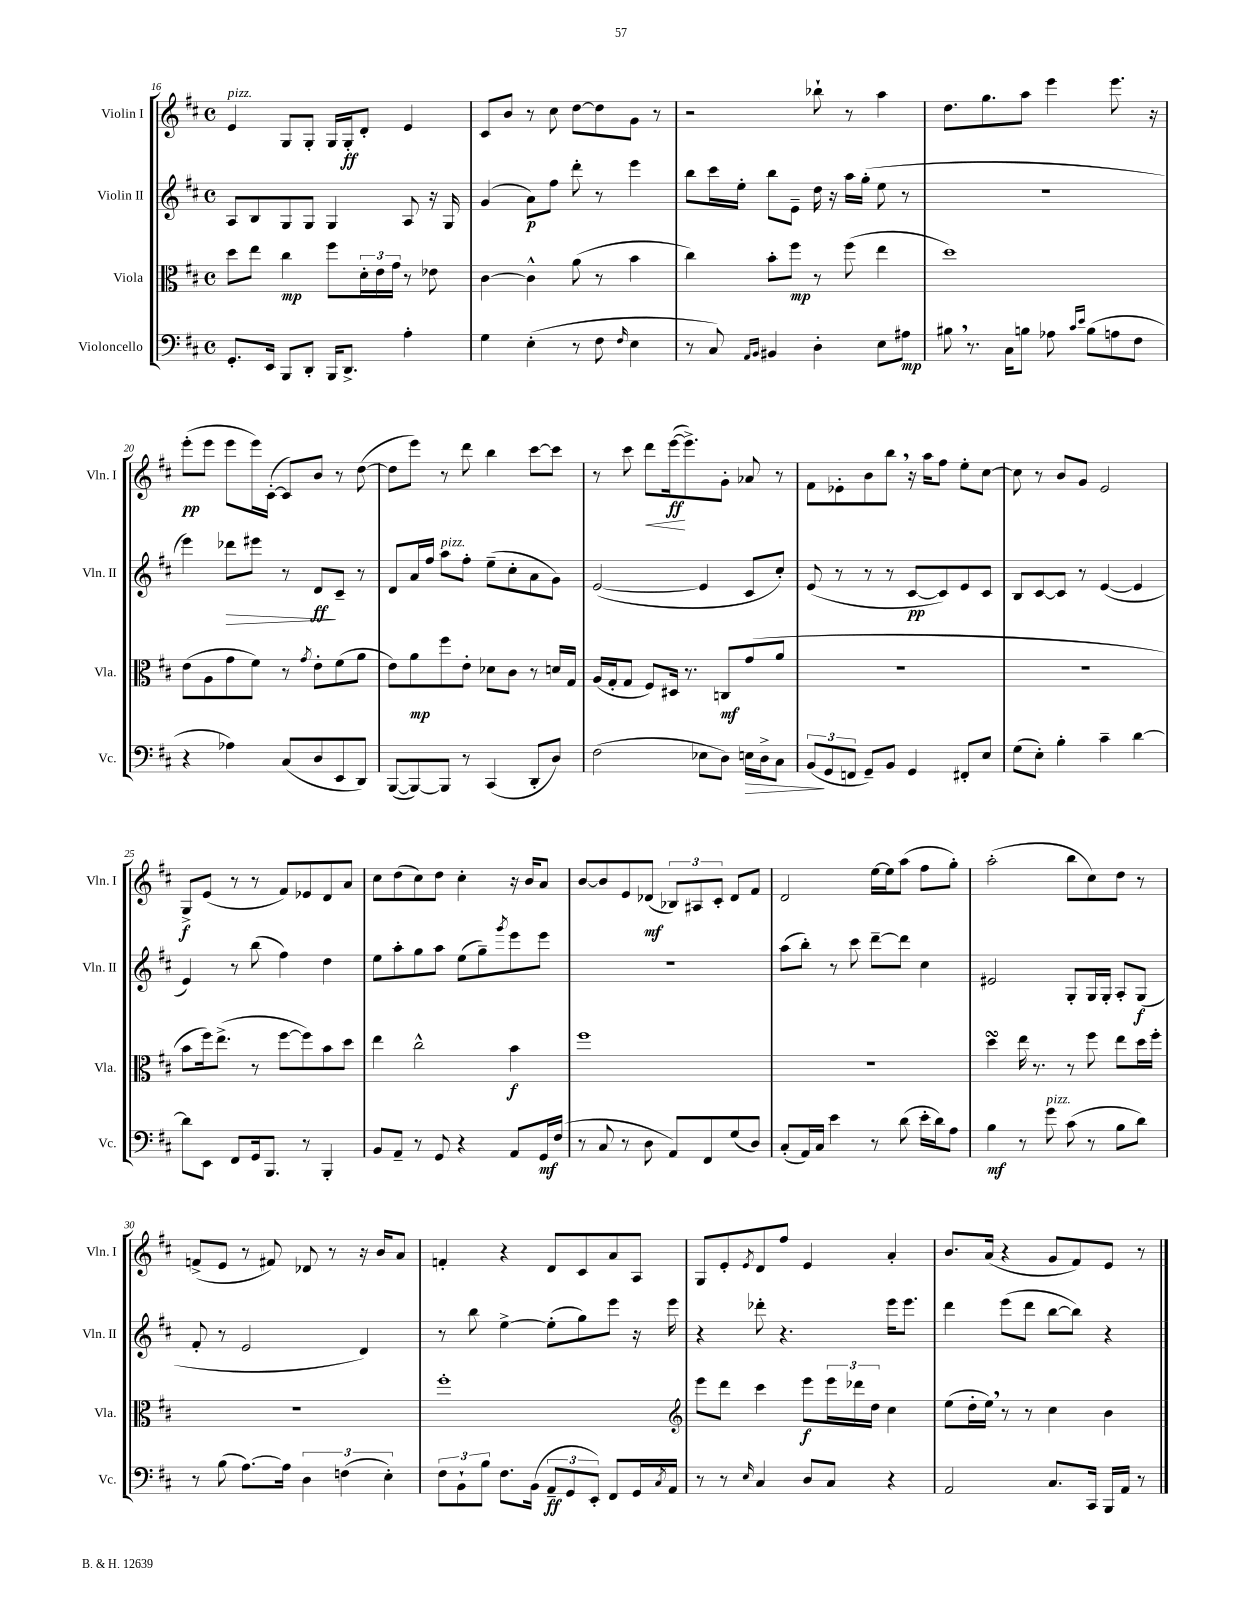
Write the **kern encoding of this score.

**kern	**kern	**kern	**kern
*staff4	*staff3	*staff2	*staff1
*clefF4	*clefC3	*clefG2	*clefG2
*k[f#c#]	*k[f#c#]	*k[f#c#]	*k[f#c#]
*M4/4	*M4/4	*M4/4	*M4/4
*met(c)	*met(c)	*met(c)	*met(c)
8.GG'	8dd	8A	4e
.	8ee	8B	.
16EE	.	.	.
8BBB	4cc#	8G	8G
8DD'	.	8G	8G'
16BBB	8ff#	4G	16G
8.DD^	.	.	16G'
.	24d'	.	8d'
.	24e	.	.
.	24g	.	.
4A'	8r	8A	4e
.	8e-	16r	.
.	.	16G	.
=	=	=	=
4G	[4c#	(4g	8c#
.	.	.	8b
(4E'	4c#^^]	8a)	8r
.	.	8ff#	8cc#
8r	(8a	8ddd'	[8dd
8F#	8r	8r	8dd]
16qqF#	.	.	.
4E	4b	4eee	8g
.	.	.	8r
=	=	=	=
8r	4cc#)	8bb	2r
8C#)	.	16ccc#	.
.	.	16ee'	.
16qqAA	.	.	.
16qqBB	.	.	.
4BB#	8b'	8bb	.
.	8ff#	8e~	.
4D'	8r	16dd	8bb-`
.	.	16r	.
.	(8ff#	16aa	8r
.	.	(16gg'	.
8E	4ee	8ee	4aa
8A#	.	8r	.
=	=	=	=
8B#	1dd)	1r	8.dd
8.r	.	.	.
.	.	.	8.gg
16C#	.	.	.
8B	.	.	8aa
8A-	.	.	4eee
16qqc#	.	.	.
16qqe	.	.	.
(8B	.	.	.
8A	.	.	8.eee
8F#	.	.	.
.	.	.	16r
=	=	=	=
4r	(8e	4eee)	(8eee'
.	8A	.	8eee
4A-)	8g	8ddd-	8eee
.	8f#)	8eee#	16eee)
.	.	.	([16c#'
(8C#	8r	8r	8c#])
.	8qg	.	.
8D	8e'	8d	8b
8EE	(8f#	8c#~	8r
8DD)	8a	8r	([8dd
=	=	=	=
([8BBB	8e)	8d	8dd]
8BBB_)	8a	16a	8eee)
.	.	16ff#	.
8BBB]	8ff#	8aa	8r
8r	8e'	8ff#'	8ddd
(4CC#	8d-	(8ee~	4bb
.	8c#	8cc#'	.
8DD'	8r	8a	[8ccc#
8D)	16d	8g)	8ccc#]
.	16G	.	.
=	=	=	=
(2F#	(16A	([2e	8r
.	16G'	.	.
.	8G	.	8ccc#
.	8F#)	.	8ddd
.	16D#	.	([16eee
.	8.r	.	8.eee^])
8E-	.	4e]	.
8D)	8C	.	8g'
16E	(8g	8c#	8a-
16D^	.	.	.
8C#	8a	8cc#')	8r
=	=	=	=
(12BB	1r	(8e	8f#
12GG	.	.	.
.	.	8r	8e-'
12FF	.	.	.
8GG~)	.	8r	8b
8BB	.	8r	8bb
4GG	.	[8c#	16r
.	.	.	16aa
.	.	8c#])	8ff#
8FF#'	.	8e	8ee'
8E	.	8c#	[8cc#
=	=	=	=
(8G	1r	8B	8cc#]
8E')	.	[8c#	8r
4B'	.	8c#]	8b
.	.	8r	8g
4c#~	.	([4e	2e
[4d	.	4e]	.
=	=	=	=
8d]	8b	4e)	8G^
8EE	16ff#)	.	(8e
.	(8.ee^	.	.
8FF#	.	8r	8r
16GG	8r	(8bb	8r
8.BBB	.	.	.
.	[8ff#	4ff#)	8f#)
8r	8ff#])	.	8e-
4BBB'	8b	4dd	8d
.	8dd	.	8a
=	=	=	=
8BB	4ee	8ee	8cc#
8AA~	.	8aa'	(8dd
8r	2cc#^^	8gg	8cc#)
8GG	.	8aa	8dd
4r	.	(8ee	4cc#'
.	.	8gg~)	.
.	.	8qggg	.
8AA	4b	8eee	16r
.	.	.	16b
16GG	.	8eee	8a
(16F#	.	.	.
=	=	=	=
8r	1ff#	1r	[8b
8C#	.	.	8b]
8r	.	.	8e
8D	.	.	(8d-
8AA)	.	.	12B-)
.	.	.	12A#
8FF#	.	.	.
.	.	.	12c#'
(8G	.	.	8d-
8D)	.	.	8f#
=	=	=	=
(8C#'	1r	(8aa	2d
16AA)	.	8bb')	.
16C#	.	.	.
4e	.	8r	.
.	.	8ccc#	.
8r	.	[8ddd~	[16ee
.	.	.	16ee]
(8d	.	8ddd]	(8aa
16e'	.	4cc#	8ff#
16d)	.	.	.
8A	.	.	8gg')
=	=	=	=
4B	4dd	2e#	(2aa'
8r	16ee	.	.
.	8.r	.	.
8g	.	.	.
(8c#	8r	8G'	8bb
8r	8ff#	16G	8cc#)
.	.	16G'	.
8B	8ee	8A'	8dd
8d)	16dd	(8G	8r
.	16ff#'	.	.
=	=	=	=
8r	1r	8f#'	(8f^
(8B	.	8r	8e
[8.A)	.	2e	8r
.	.	.	8f#)
16A]	.	.	.
6D	.	.	8d-
.	.	.	8r
(6F	.	.	.
.	.	4d)	16r
.	.	.	16b
6E')	.	.	.
.	.	.	8a
=	=	=	=
12F#	1ff#'	8r	4f'
12BB`	.	.	.
.	.	8bb	.
12B	.	.	.
8.F#	.	[4ee^	4r
(16BB	.	.	.
12AA~	.	(8ee']	8d
12GG	.	.	.
.	.	8gg)	8c#
12EE')	.	.	.
8FF#	.	8eee	8a
16GG	.	16r	8A
8qC#	.	.	.
16AA	.	16eee	.
=	=	=	=
*	*clefG2	*	*
8r	8eee	4r	8G
8r	8ddd	.	8e'
16qqE	.	.	8qe
4C#	4ccc#	8ddd-'	8d
.	.	4.r	8ff#
8D	8eee	.	4e
8C#	24eee	.	.
.	24ddd-	.	.
.	24dd	.	.
4r	4cc#	16eee	4a'
.	.	8.eee	.
=	=	=	=
2AA	(8ee	4ddd	8.b
.	16dd'	.	.
.	16ee)	.	(16a
.	8r	(8eee	4r
.	8r	8ddd	.
8.C#	4cc#	[8bb	8g
.	.	8bb])	8f#)
16CC#	.	.	.
16BBB	4b	4r	8e
16AA	.	.	.
8r	.	.	8r
==	==	==	==
*-	*-	*-	*-
